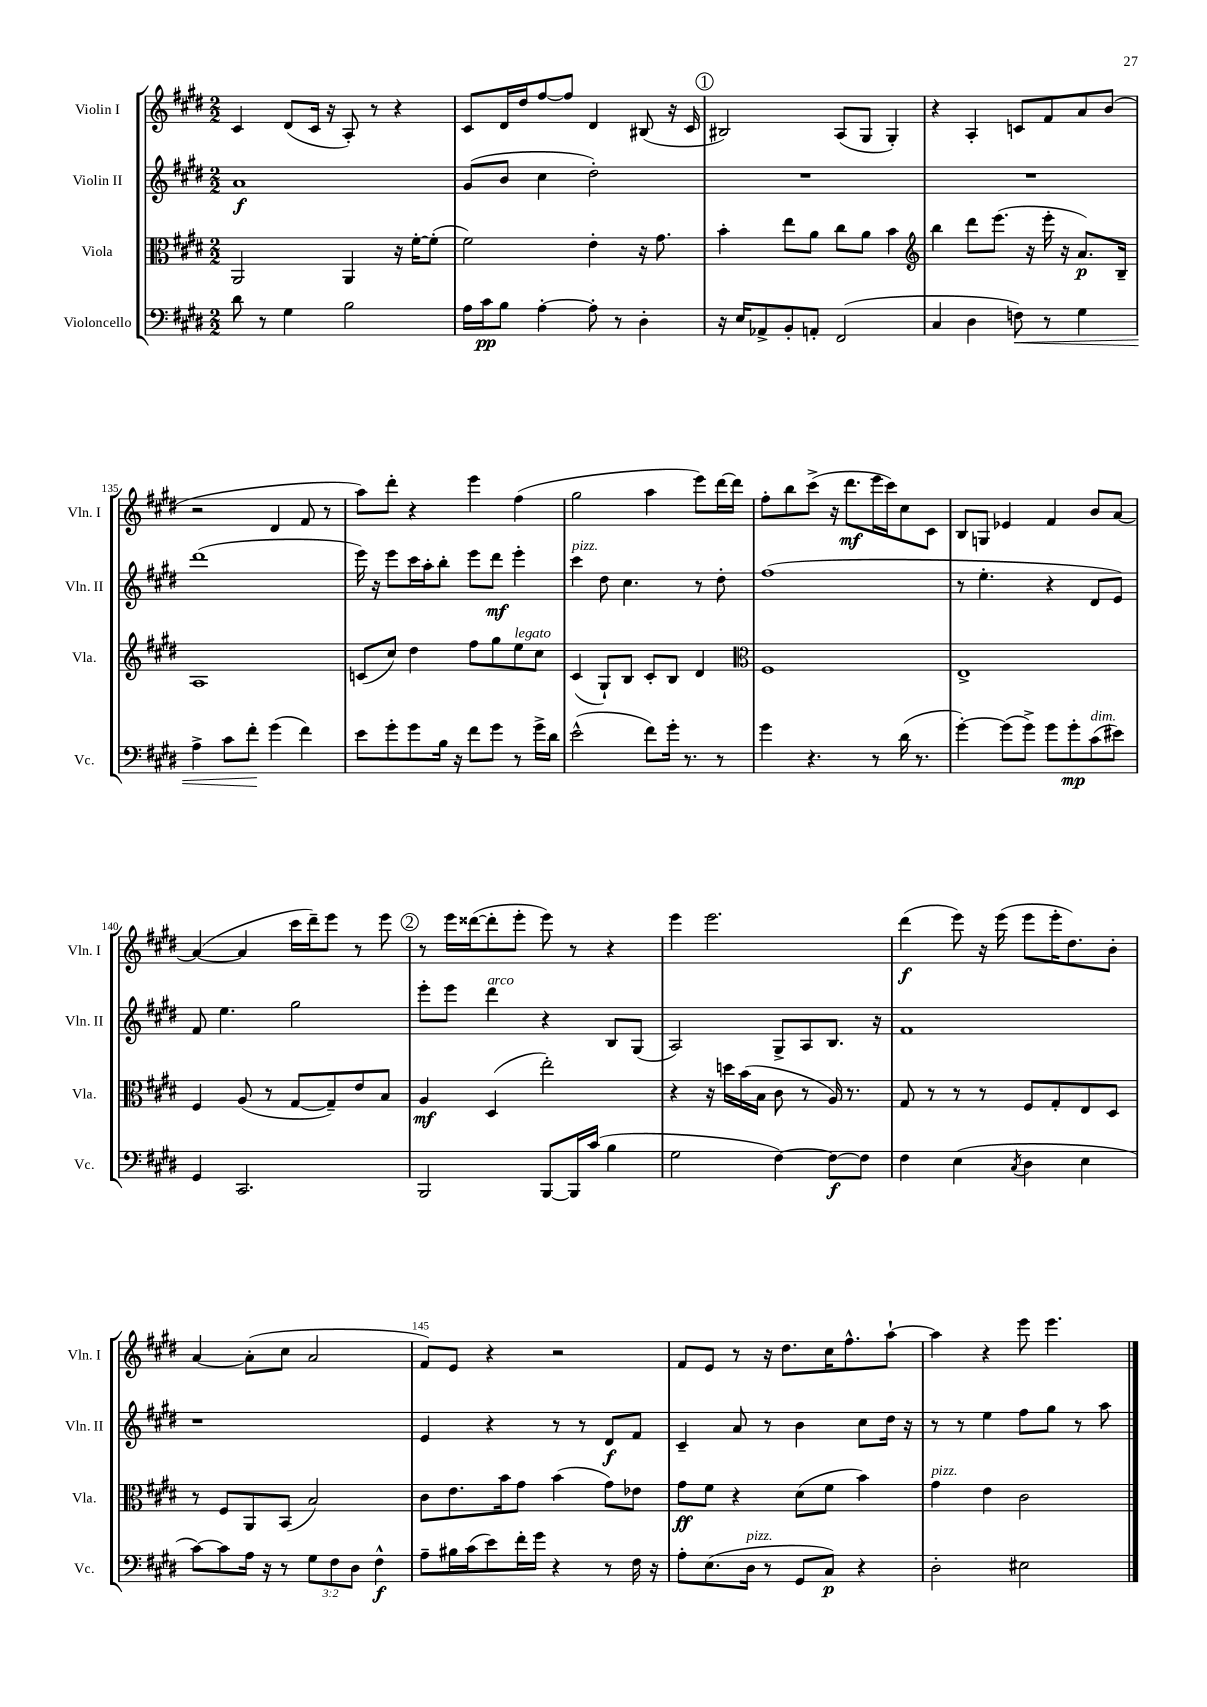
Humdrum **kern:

**kern	**dynam	**kern	**dynam	**kern	**dynam	**kern	**dynam
*part4	*part4	*part3	*part3	*part2	*part2	*part1	*part1
*staff4	*staff4	*staff3	*staff3	*staff2	*staff2	*staff1	*staff1
*I"Violoncello	*	*I"Viola	*	*I"Violin II	*	*I"Violin I	*
*I'Vc.	*	*I'Vla.	*	*I'Vln. II	*	*I'Vln. I	*
*clefF4	*	*clefC3	*	*clefG2	*	*clefG2	*
*k[f#c#g#d#]	*	*k[f#c#g#d#]	*	*k[f#c#g#d#]	*	*k[f#c#g#d#]	*
*M2/2	*	*M2/2	*	*M2/2	*	*M2/2	*
=131	=131	=131	=131	=131	=131	=131	=131
8d#\	.	2AA/	.	1a	f	4c#/	.
8r	.	.	.	.	.	.	.
4G#\	.	.	.	.	.	(8d#/L	.
.	.	.	.	.	.	16c#/Jk	.
.	.	.	.	.	.	16r	.
2B\	.	4AA/	.	.	.	8A'/)	.
.	.	.	.	.	.	8r	.
.	.	16r	.	.	.	4r	.
.	.	[16f#'\KL	.	.	.	.	.
.	.	(8f#'\J]	.	.	.	.	.
=132	=132	=132	=132	=132	=132	=132	=132
16A\LL	.	2f#\)	.	(8g#/L	.	8c#/L	.
16c#\J	pp	.	.	.	.	.	.
8B\J	.	.	.	8b/J	.	16d#/L	.
.	.	.	.	.	.	16dd#/J	.
[4A'\	.	.	.	4cc#\	.	[8ff#/	.
.	.	.	.	.	.	8ff#/J]	.
8A'\]	.	4e'\	.	2dd#'\)	.	4d#/	.
8r	.	.	.	.	.	.	.
4D#'\	.	16r	.	.	.	(8B#X/	.
.	.	8.g#\	.	.	.	.	.
.	.	.	.	.	.	16r	.
.	.	.	.	.	.	16c#/	.
!!LO:REH:place=s1:t=1
=133	=133	=133	=133	=133	=133	=133	=133
16r	.	4b'\	.	1r	.	2B#X/)	.
16E/KL	.	.	.	.	.	.	.
8AA-X^/	.	.	.	.	.	.	.
8BB'/	.	8ee\L	.	.	.	.	.
8AAn'/J	.	8a\J	.	.	.	.	.
(2FF#/	.	8cc#\L	.	.	.	(8A/L	.
.	.	8a\J	.	.	.	8G#/J	.
.	.	4b\	.	.	.	4G#'/)	.
=134	=134	=134	=134	=134	=134	=134	=134
*	*	*clefG2	*	*	*	*	*
4C#/	.	4bb\	.	1r	.	4r	.
4D#\	.	8ddd#\L	.	.	.	4A'/	.
.	.	(8.eee\J	.	.	.	.	.
!	!LO:HP:b	!	!	!	!	!	!
8Fn\)	<	.	.	.	.	8cn/L	.
.	.	16r	.	.	.	.	.
8r	.	16eee'\	.	.	.	8f#/	.
.	.	16r	.	.	.	.	.
4G#\	.	8.a/L)	p	.	.	8a/	.
.	.	.	.	.	.	(8b/J	.
.	.	16B~/Jk	.	.	.	.	.
!!LO:LB:g=z
=135	=135	=135	=135	=135	=135	=135	=135
4A^\	.	1A	.	(1ddd#	.	2r	.
8c#\L	.	.	.	.	.	.	.
8f#'\J	.	.	.	.	.	.	.
(4g#\	[	.	.	.	.	4d#/	.
4f#\)	.	.	.	.	.	8f#/	.
.	.	.	.	.	.	8r	.
=136	=136	=136	=136	=136	=136	=136	=136
8e\L	.	(8cn/L	.	16eee\)	.	8aa\L)	.
.	.	.	.	16r	.	.	.
8g#'\	.	8cc#/J)	.	8eee\L	.	8ddd#'\J	.
8g#\	.	4dd#\	.	16ccc#\L	.	4r	.
.	.	.	.	16aa'\J	.	.	.
16B\Jk	.	.	.	8bb'\J	.	.	.
16r	.	.	.	.	.	.	.
8f#\L	.	8ff#\L	.	8eee\L	.	4eee\	.
8g#\J	.	8gg#\	.	8ddd#\J	mf	.	.
!	!	!LO:TX:a:i:t=legato	!	!	!	!	!
8r	.	8ee\	.	4eee'\	.	(4ff#\	.
16g#^\LL	.	8cc#\J	.	.	.	.	.
16d#\JJ	.	.	.	.	.	.	.
=137	=137	=137	=137	=137	=137	=137	=137
!	!	!	!	!LO:TX:a:i:t=pizz.	!	!	!
(2e^^\	.	(4c#/	.	4ccc#\	.	2gg#\	.
.	.	8G#`/L)	.	8dd#\	.	.	.
.	.	8B/J	.	4.cc#\	.	.	.
8f#\L)	.	8c#'/L	.	.	.	4aa\	.
16g#'\Jk	.	8B/J	.	.	.	.	.
8.r	.	.	.	.	.	.	.
.	.	4d#/	.	8r	.	8eee\L)	.
8r	.	.	.	8dd#'\	.	[16ddd#\L	.
.	.	.	.	.	.	16ddd#\JJ]	.
=138	=138	=138	=138	=138	=138	=138	=138
*	*	*clefC3	*	*	*	*	*
4g#\	.	1F#	.	(1ff#	.	8ff#'\L	.
.	.	.	.	.	.	8bb\	.
4.r	.	.	.	.	.	(8ccc#^\J	.
.	.	.	.	.	.	16r	.
.	.	.	.	.	.	8.ddd#\L	mf
8r	.	.	.	.	.	16eee\L	.
.	.	.	.	.	.	16ccc#\J)	.
(16d#\	.	.	.	.	.	8cc#\	.
8.r	.	.	.	.	.	.	.
.	.	.	.	.	.	8c#\J	.
=139	=139	=139	=139	=139	=139	=139	=139
[4g#'\)	.	1E^	.	8r	.	8B/L	.
.	.	.	.	4.ee'\	.	8Gn/J	.
(8g#\L]	.	.	.	.	.	4e-X/	.
8g#^\J)	.	.	.	.	.	.	.
8g#\L	.	.	.	4r	.	4f#/	.
8g#'\	mp	.	.	.	.	.	.
!LO:TX:a:i:t=dim.	!	!	!	!	!	!	!
(8c#\	.	.	.	8d#/L	.	8b/L	.
8e#X\J)	.	.	.	8e/J)	.	[8a/J	.
!!LO:LB:g=z
=140	=140	=140	=140	=140	=140	=140	=140
4GG#/	.	4F#/	.	8f#/	.	(4a/_	.
.	.	.	.	4.ee\	.	.	.
2.CC#/	.	(8A/	.	.	.	4a/]	.
.	.	8r	.	.	.	.	.
.	.	[8G#/L	.	2gg#\	.	16ccc#\LL	.
.	.	.	.	.	.	16ddd#~\J)	.
.	.	8G#~/])	.	.	.	8eee\J	.
.	.	8e/	.	.	.	8r	.
.	.	8B/J	.	.	.	8eee\	.
!!LO:REH:place=s1:t=2
=141	=141	=141	=141	=141	=141	=141	=141
2BBB/	.	4A/	mf	8eee'\L	.	8r	.
.	.	.	.	8eee\J	.	16eee\LL	.
.	.	.	.	.	.	([16ddd##X\J	.
!	!	!	!	!LO:TX:a:i:t=arco	!	!	!
.	.	(4D#/	.	4ddd#\	.	8ddd##'\]	.
.	.	.	.	.	.	8eee'\J	.
[8BBB/L	.	2ee'\)	.	4r	.	8eee\)	.
16BBB/L]	.	.	.	.	.	8r	.
(16c#/JJ	.	.	.	.	.	.	.
4B\	.	.	.	8B/L	.	4r	.
.	.	.	.	(8G#/J	.	.	.
=142	=142	=142	=142	=142	=142	=142	=142
2G#\	.	4r	.	2A/)	.	4eee\	.
.	.	16r	.	.	.	2.eee\	.
.	.	16ddn\LL	.	.	.	.	.
.	.	(16b\	.	.	.	.	.
.	.	16B\JJ	.	.	.	.	.
[4F#\)	.	8c#\	.	8G#^/L	.	.	.
.	.	8r	.	8A/	.	.	.
8F#\L_	f	16A/)	.	8.B/J	.	.	.
.	.	8.r	.	.	.	.	.
8F#\J]	.	.	.	.	.	.	.
.	.	.	.	16r	.	.	.
=143	=143	=143	=143	=143	=143	=143	=143
4F#\	.	8G#/	.	1f#	.	(4ddd#\	f
.	.	8r	.	.	.	.	.
(4E\	.	8r	.	.	.	8eee\)	.
.	.	8r	.	.	.	16r	.
.	.	.	.	.	.	(16eee\	.
8qC#/	.	.	.	.	.	.	.
4D#\	.	8F#/L	.	.	.	8eee\L	.
.	.	8G#'/	.	.	.	16eee'\K	.
.	.	.	.	.	.	8.dd#\)	.
4E\	.	8E/	.	.	.	.	.
.	.	8D#/J	.	.	.	8b'\J	.
!!LO:LB:g=z
=144	=144	=144	=144	=144	=144	=144	=144
[8c#\L)	.	8r	.	1r	.	[4a/	.
8c#\]	.	8F#/L	.	.	.	.	.
16A\Jk	.	8AA/	.	.	.	(8a'\L]	.
16r	.	.	.	.	.	.	.
8r	.	(8BB/J	.	.	.	8cc#\J	.
12G#\L	.	2B/)	.	.	.	2a/	.
12F#\	.	.	.	.	.	.	.
12D#\J	.	.	.	.	.	.	.
4F#^^\	f	.	.	.	.	.	.
=145	=145	=145	=145	=145	=145	=145	=145
8A~\L	.	8c#\L	.	4e/	.	8f#/L)	.
16B#X\L	.	8.e\	.	.	.	8e/J	.
(16c#\J	.	.	.	.	.	.	.
8e\)	.	.	.	4r	.	4r	.
.	.	16b\k	.	.	.	.	.
16f#'\L	.	8g#\J	.	.	.	.	.
16g#\JJ	.	.	.	.	.	.	.
4r	.	(4b\	.	8r	.	2r	.
.	.	.	.	8r	.	.	.
8r	.	8g#\L)	.	8d#/L	f	.	.
16F#\	.	8e-X\J	.	8f#/J	.	.	.
16r	.	.	.	.	.	.	.
=146	=146	=146	=146	=146	=146	=146	=146
8A'\L	.	8g#\L	ff	4c#~/	.	8f#/L	.
(8.E\	.	8f#\J	.	.	.	8e/J	.
.	.	4r	.	8a/	.	8r	.
!LO:TX:a:i:t=pizz.	!	!	!	!	!	!	!
16D#\Jk	.	.	.	.	.	.	.
8r	.	.	.	8r	.	16r	.
.	.	.	.	.	.	8.dd#\L	.
8GG#/L	.	(8d#\L	.	4b\	.	.	.
8C#/J)	p	8f#\J	.	.	.	16cc#\K	.
.	.	.	.	.	.	8.ff#^^\	.
4r	.	4b\)	.	8cc#\L	.	.	.
.	.	.	.	16dd#\Jk	.	[8aa`\J	.
.	.	.	.	16r	.	.	.
=147	=147	=147	=147	=147	=147	=147	=147
!	!	!LO:TX:a:i:t=pizz.	!	!	!	!	!
2D#'\	.	4g#\	.	8r	.	4aa\]	.
.	.	.	.	8r	.	.	.
.	.	4e\	.	4ee\	.	4r	.
2E#X\	.	2c#\	.	8ff#\L	.	8eee\	.
.	.	.	.	8gg#\J	.	4.eee\	.
.	.	.	.	8r	.	.	.
.	.	.	.	8aa\	.	.	.
==	==	==	==	==	==	==	==
*-	*-	*-	*-	*-	*-	*-	*-
